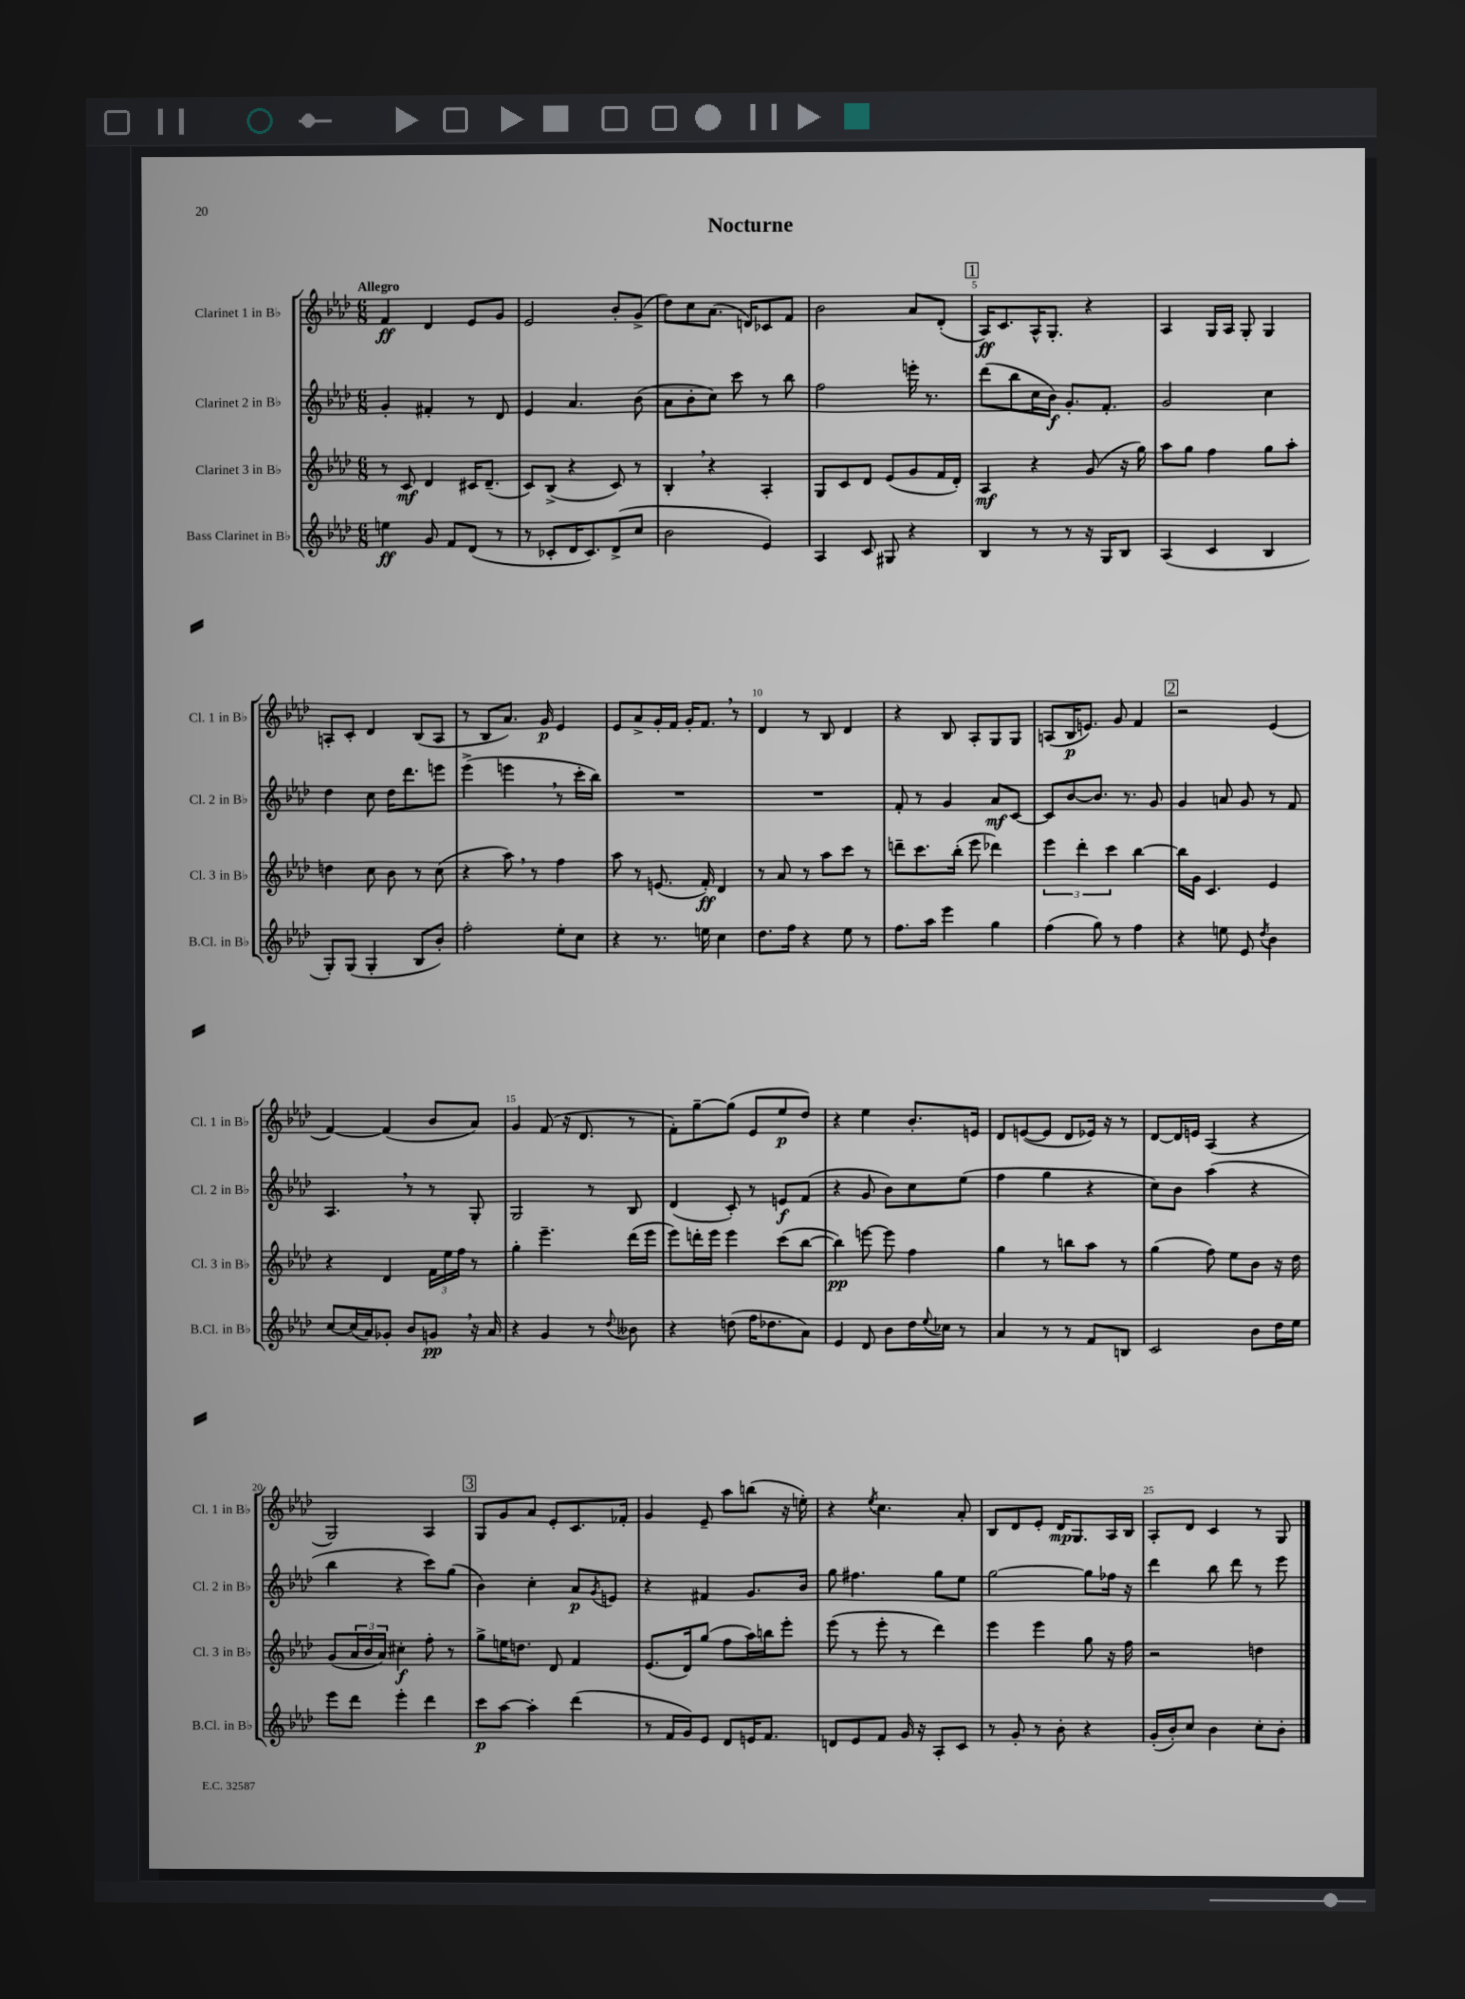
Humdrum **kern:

**kern	**kern	**kern	**kern
*staff4	*staff3	*staff2	*staff1
*clefG2	*clefG2	*clefG2	*clefG2
*k[b-e-a-d-]	*k[b-e-a-d-]	*k[b-e-a-d-]	*k[b-e-a-d-]
*M6/8	*M6/8	*M6/8	*M6/8
4ee\	8r	4g'/	4f/
.	8c/	.	.
8g/	4d-/	4f#'/	4d-/
8f/L	.	.	.
(8d-/J	16c#/LK	8r	8e-/L
.	(8.d-~/J	.	.
8r	.	8d-/	8g/J
=	=	=	=
8r	8c/L)	4e-/	2e-/
8c-'/L	(8B-^/J	.	.
16d-/K	4r	4.a-/	.
8.c-/)	.	.	.
(8d-^/	8c/)	.	8b-'/L
8cc/J	8r	(8b-\	(8g^/J
=	=	=	=
2b-\	4B-'/	8a-\L	8dd-\L)
.	.	8b-'\	8cc\
.	4r	8cc\J)	(8.a-\J
.	.	8ccc\	.
.	.	.	16d/LK)
4e-/)	4A-'/	8r	8c-/
.	.	8bb-\	8f/J
=	=	=	=
4A-/	8G/L	2ff\	2b-\
.	8c/	.	.
8c/	8d-/J	.	.
8G#/	(8e-/L	.	.
4r	8g/	16eee'\	8a-/L
.	.	8.r	.
.	16f/L	.	(8d-'/J
.	16d-'/JJ)	.	.
=	=	=	=
4B-/	4A-/	(8ddd-\L	16A-/LK)
.	.	.	8.c/
.	.	8bb-\	.
8r	4r	16cc\L	16A-^^/K
.	.	16b-\JJ)	8.G'/J
8r	.	8.g'/L	.
16r	(8g/	.	4r
16G/LK	.	8.f'/J	.
8B-/J	16r	.	.
.	16gg\)	.	.
=	=	=	=
(4A-/	8aa-\L	2g/	4A-/
.	8gg\J	.	.
4c/	4ff\	.	16G/LL
.	.	.	16A-/JJ
.	.	.	8G'/
4B-/	8gg\L	4cc\	4G/
.	8aa-'\J	.	.
=	=	=	=
8G'/L)	4dd\	4dd-\	8A'/L
(8G/J	.	.	8c'/J
4G'/	8cc\	8cc\	4d-/
.	8b-\	16dd-\LK	.
.	.	8.ddd-\	.
8B-/L	8r	.	(8B-/L
8b-'/J)	(8cc\	8eee\J	8A/J
=	=	=	=
2ff'\	4r	(4eee-^\	8r
.	.	.	8B-/L
.	8aa-\)	4eee\	8.a-/J)
.	8r	.	.
.	.	.	16g/
8ee-'\L	4ff\	8r	4e-/
8cc\J	.	16ccc'\LL	.
.	.	16bb-\JJ)	.
=	=	=	=
4r	8aa-\	2.r	8e-/L
.	8r	.	8a-^/
8.r	(8.e/	.	16g'/L
.	.	.	16f/JJ
.	.	.	16g'/LK
16ee\	16f'/)	.	8.f/J
4cc\	4d-/	.	.
.	.	.	8r
=	=	=	=
8.dd-\L	8r	2.r	4d-/
.	8a-/	.	.
16ff\Jk	.	.	.
4r	8r	.	8r
.	8aa-\L	.	8B-/
8ee-\	8ccc\J	.	4d-/
8r	8r	.	.
=	=	=	=
8.ff\L	8ddd~\L	8f'/	4r
.	8.ccc\	8r	.
16aa-\Jk	.	.	.
4eee-\	.	4g/	8B-/
.	(16bb-'\Jk	.	.
.	8eee-\	.	8A-'/L
4gg\	4ddd-\)	8a-/L	8G/
.	.	[8c/J	8G/J
=	=	=	=
(4ff\	6eee-\	8c/]L	(8A/L
.	.	[8b-/	16B-/K
.	6ddd-'\	.	.
.	.	.	8.e/J)
8gg\)	.	8.b-/]J	.
.	6ccc\	.	.
8r	.	.	8g/
.	.	8.r	.
4ff\	[4bb-\	.	4f/
.	.	8g/	.
=	=	=	=
4r	16bb-\]LL	4g/	2r
.	16g\JJ	.	.
.	4.c/	.	.
8ee\	.	8a/	.
8e-/	.	8g/	.
8qdd-/	.	.	.
4b-\	4e-/	8r	(4e-/
.	.	8f/	.
=	=	=	=
[8cc/L	4r	4.A-/	[4f/)
(16cc/]L	.	.	.
16a-/J)	.	.	.
8g-'/J	4d-/	.	(4f/]
8b-/L	.	8r	.
8g/J	24f\LL	8r	8b-/L
.	24ee-\	.	.
.	24ff\JJ	.	.
16r	8r	8G'/	8a-/J)
16a-/	.	.	.
=	=	=	=
4r	4gg'\	2G/	4g/
4g/	4.eee-~\	.	(8f/
.	.	.	16r
.	.	.	8.d-/
8r	.	8r	.
8qqdd-/	.	.	.
8b--\	(16ddd-\LL	8B-/	8r
.	16eee-\JJ	.	.
=	=	=	=
4r	8eee-\L)	(4d-/	8f'\L)
.	16ddd'\L	.	[8gg~\
.	16eee-\JJ	.	.
(8dd\	4eee-\	8c'/)	(8gg\]J
16ff\LK	.	8r	8e-/L
8.dd-\	.	.	.
.	(8ccc\L	8e/L	8ee-/
8a-\J)	[8bb-\J	(8f/J	8dd-/J)
=	=	=	=
4e-/	4bb-\])	4r	4r
8d-/	[8eee\	8g/	4ee-\
8b-\L	8eee\]	8b-\L)	.
16dd-\L	4ff\	8cc\	8.b-'/L
8qqee-/	.	.	.
16cc-\JJ	.	.	.
8r	.	(8ee-\J	.
.	.	.	16e/Jk
=	=	=	=
4a-/	4gg\	4ff\	8d-/L
.	.	.	([8e/
8r	8r	4gg\	8e/]J
8r	8bb\L	.	8d-/L
8f/L	8aa-\J	4r	16e-/Jk)
.	.	.	16r
8B/J	8r	.	8r
=	=	=	=
2c/	(4gg\	8cc\L)	[8d-/L
.	.	8b-\J	16d-/]L
.	.	.	16e/JJ
.	8ff\)	(4aa-\	(4A-/
.	8ee-\L	.	.
8b-\L	8b-\J	4r	4r
16dd-\L	16r	.	.
16ee-\JJ	16dd-\	.	.
=	=	=	=
8eee-\L	(8g/L	4bb-\	2G/)
8ddd-\J	24a-/L	.	.
.	24b-/	.	.
.	24a-/JJ)	.	.
4eee-'\	4cc#'\	4r	.
4ddd-\	8ff'\	8ccc\L)	4A-/
.	8r	(8gg\J	.
=	=	=	=
8ccc\L	8gg^\L	4b-\)	8G/L
[8aa-\J	16ee\K	.	8g/
.	8.dd\J	.	.
4aa-'\]	.	4cc'\	8a-/J
.	8d-/	.	8e-'/L
(4ddd-\	4f/	8a-/L	8.c/
.	.	8qg/	.
.	.	8e/J	.
.	.	.	16f-'/Jk
=	=	=	=
8r	(8.e-/L	4r	4g/
16f/LL	.	.	.
16g/J)	16d-/k)	.	.
8e-/J	(8gg/J	4f#/	8e-~/
8d-/L	8ff\L	.	8aa-\L
16e/K	16aa-\L)	8.g/L	(8bb\J
8.f/J	16bb\J	.	.
.	8eee-'\J	.	16r
.	.	16b-/Jk	16ee'\)
=	=	=	=
8d/L	(8eee-\	8gg\	4r
8e-/	8r	4.ff#\	.
.	.	.	8qee-/
8f/J	8eee-'\	.	4.cc\
16g/	8r	.	.
16r	.	.	.
8A-'/L	4ddd-\)	8gg\L	.
8c/J	.	8ee-\J	8a-'/
=	=	=	=
8r	4eee-\	[2gg\	8B-/L
8g'/	.	.	8d-/
8r	4eee-\	.	8e-'/J
8b-'\	.	.	16d-/LK
.	.	.	8.G/
4r	8gg\	8gg\]L	.
.	16r	16ff-\Jk	16A-/L
.	16ff\	16r	16B-/JJ
=	=	=	=
(16g'/LL	2r	4ddd-\	8A-'/L
16b-'/J)	.	.	.
8cc/J	.	.	8d-/J
4b-\	.	8bb-\	4c/
.	.	8ddd-\	.
8cc'\L	4dd\	8r	8r
8b-'\J	.	8eee-\	8G/
==	==	==	==
*-	*-	*-	*-
